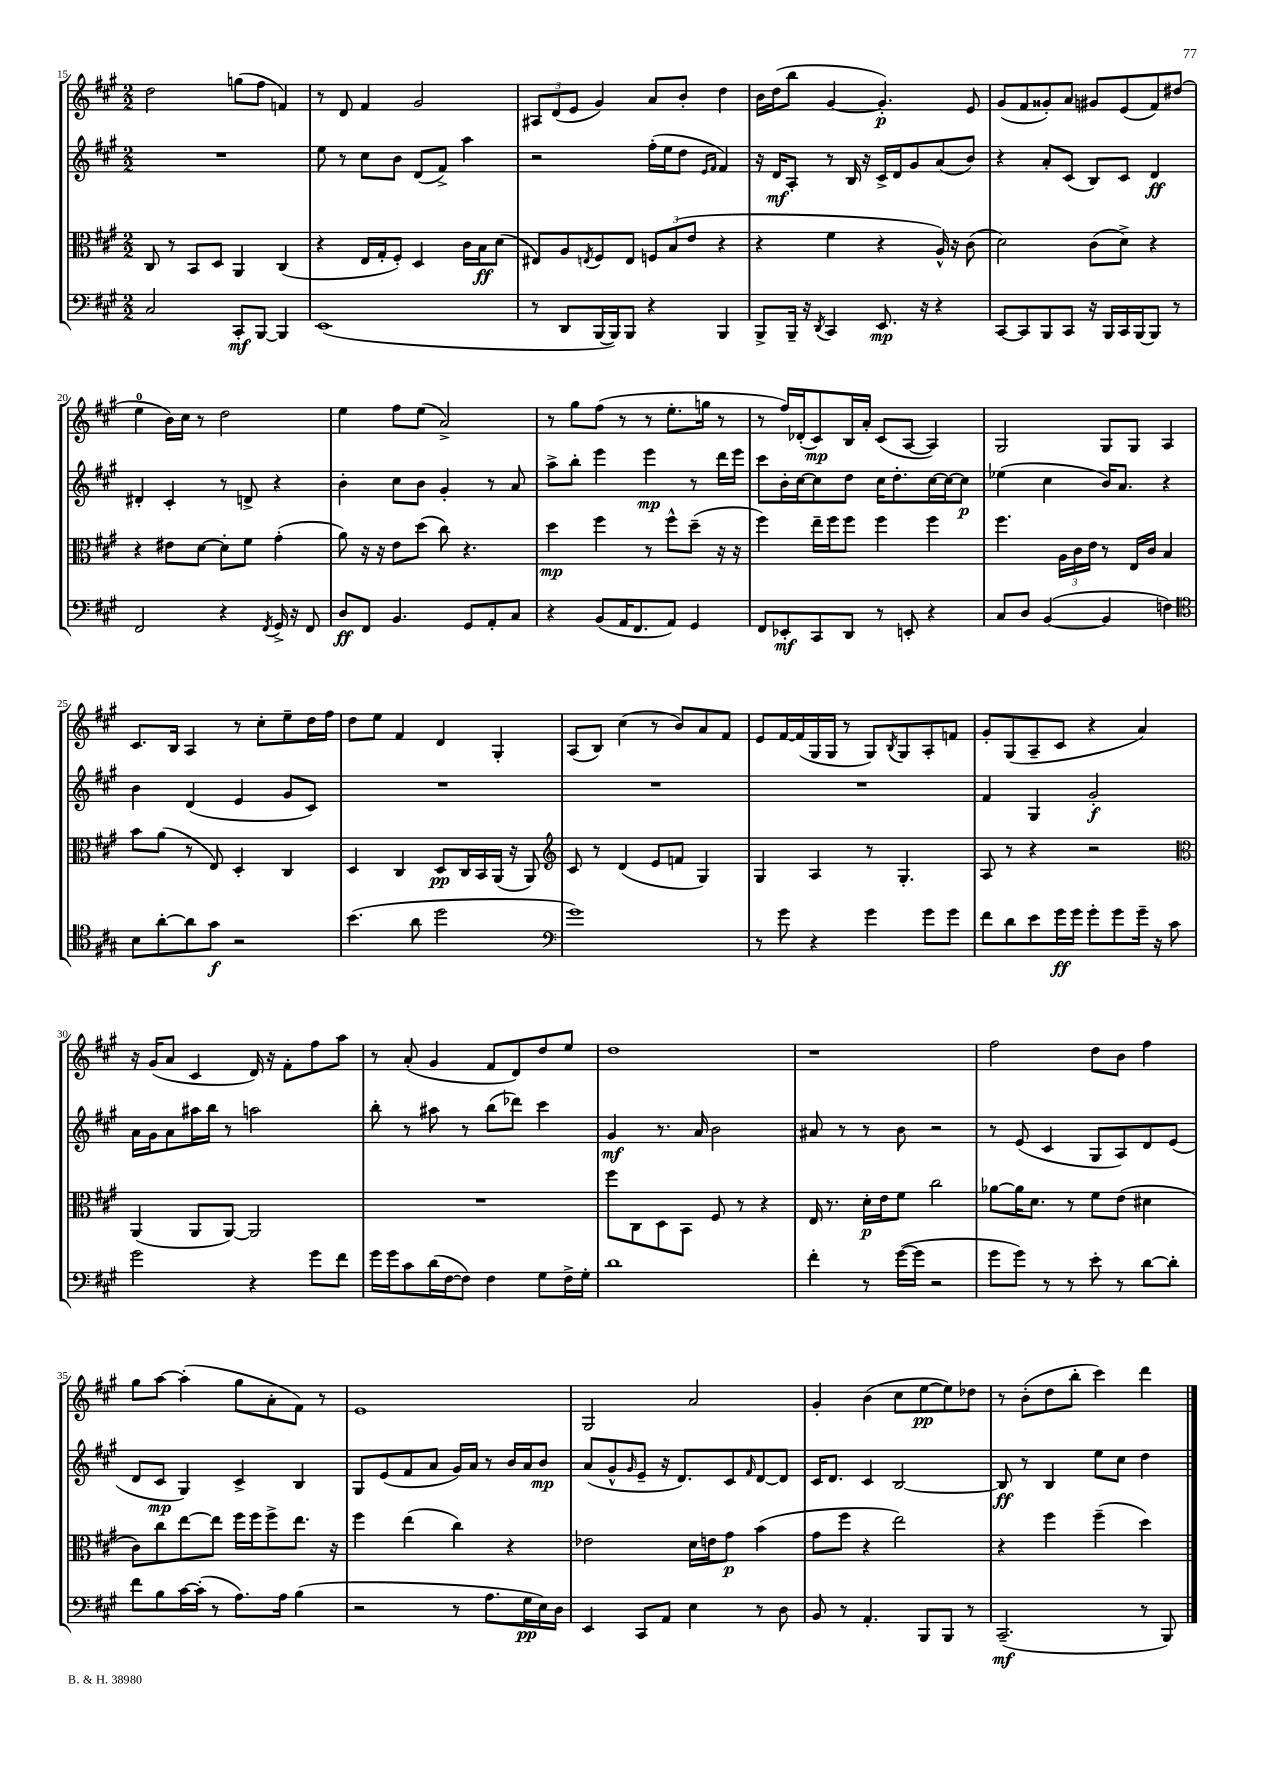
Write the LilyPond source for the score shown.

<<
\new StaffGroup <<
\new Staff = "s0" {
    \clef treble \key a \major \numericTimeSignature \time 2/2
    d''2 g''8( fis''8 f'4) |
    r8 d'8 fis'4 gis'2 |
    \tuplet 3/2 { ais8 d'8( e'8 } gis'4) a'8 b'8-. d''4 |
    b'16 d''16( b''8 gis'4~ gis'4.-.\p) e'8 |
    gis'8( fis'8 gisis'8-.) a'8 gis'8 e'8( fis'8) dis''8( |
    e''4-0 b'16) cis''16 r8 d''2 |
    e''4 fis''8 e''8( a'2->) |
    r8 gis''8 fis''8( r8 r8 e''8.-. g''16 r8 |
    r8 fis''16) des'16-.( cis'8\mp) b16 a'16-. cis'8( a8~ a4) |
    gis2 gis8 gis8 a4 |
    cis'8. b16 a4 r8 cis''8-. e''8-- d''16 fis''16 |
    d''8 e''8 fis'4 d'4 gis4-. |
    a8( b8) cis''4( r8 b'8) a'8 fis'8 |
    e'8 fis'16~ fis'16( gis16 gis16 r8 gis8) \acciaccatura { b8 } gis8 a8-. f'8 |
    gis'8-. gis8( a8-- cis'8 r4 a'4) |
    r16 gis'16( a'8 cis'4 d'16) r16 fis'8-. fis''8 a''8 |
    r8 a'8-.( gis'4 fis'8 d'8) d''8 e''8 |
    d''1 |
    r1 |
    fis''2 d''8 b'8 fis''4 |
    gis''8 a''8~ a''4-.( gis''8 a'8-. fis'8) r8 |
    e'1 |
    gis2 a'2 |
    gis'4-. b'4( cis''8 e''8~\pp e''8) des''8 |
    r8 b'8-.( d''8 b''8-. cis'''4) d'''4 \bar "|." |
}
\new Staff = "s1" {
    \clef treble \key a \major \numericTimeSignature \time 2/2
    R1 |
    e''8 r8 cis''8 b'8 d'8( fis'8->) a''4 |
    r2 fis''16-.( e''16 d''8 \grace { e'16 fis'16 } fis'4) |
    r16 d'16\mf a8-. r8 b16 r16 cis'16-> d'16 gis'8 a'8( b'8) |
    r4 a'8-. cis'8( b8) cis'8 d'4\ff |
    dis'4-. cis'4-. r8 d'8-> r4 |
    b'4-. cis''8 b'8 gis'4-. r8 a'8 |
    a''8-> b''8-. e'''4 e'''4\mp r8 d'''16 e'''16 |
    cis'''8 b'16-. cis''16~ cis''8 d''8 cis''16 d''8.-. cis''16~ cis''16~ cis''8\p |
    ees''4( cis''4 b'16) a'8. r4 |
    b'4 d'4( e'4 gis'8 cis'8) |
    R1 |
    R1 |
    R1 |
    fis'4 gis4 gis'2-.\f |
    a'16 gis'16 a'8 ais''16 b''16 r8 a''2 |
    b''8-. r8 ais''8 r8 b''8( des'''8) cis'''4 |
    gis'4\mf r8. a'16 b'2 |
    ais'8 r8 r8 b'8 r2 |
    r8 e'8( cis'4 gis8 a8) d'8 e'8( |
    d'8 cis'8\mp gis4) cis'4-> b4 |
    gis8 e'8( fis'8 a'8 gis'16) a'16 r8 b'16 a'16 b'8\mp |
    a'8( gis'8-^ \grace { gis'16 } e'8-- r16 d'8.) cis'8 \grace { fis'16 } d'8~ d'8 |
    cis'16 d'8. cis'4 b2~ |
    b8\ff r8 b4 e''8 cis''8 d''4 \bar "|." |
}
\new Staff = "s2" {
    \clef alto \key a \major \numericTimeSignature \time 2/2
    cis8 r8 b,8 d8 a,4 cis4( |
    r4 e16 gis16-. fis8-.) d4 cis'16 b16\ff d'8( |
    eis8) a8 \acciaccatura { e8 } fis8 e8 \tuplet 3/2 { f8 b8( e'8 } r4 |
    r4 fis'4 r4 a16-^) r16 cis'8( |
    d'2) cis'8( d'8->) r4 |
    r4 eis'8 d'8~ d'8-. fis'8 gis'4-.( |
    a'8) r16 r16 e'8 d''8( cis''8) r4. |
    d''4\mp fis''4 r8 fis''8-^ d''8--( r16 r16 |
    fis''4) e''16-- fis''16 fis''8 fis''4 fis''4 |
    fis''4. \tuplet 3/2 { a16 cis'16 e'16 } r8 e16 cis'16 b4 |
    b'8 a'8( r8 e8) d4-. cis4 |
    d4 cis4 d8\pp cis16 b,16 a,16( r16 a,8) |
    \clef treble cis'8 r8 d'4( e'8 f'8 gis4) |
    gis4 a4 r8 gis4.-. |
    a8 r8 r4 r2 |
    \clef alto a,4( a,8 a,8~) a,2 |
    R1 |
    fis''8 cis8 d8 b,8 fis8 r8 r4 |
    e16 r8. d'16-.\p e'16 fis'8 cis''2 |
    aes'8~ aes'16 d'8. r8 fis'8 e'8( dis'4 |
    cis'8) cis''8 e''8~ e''8 fis''16 fis''16 fis''8-> e''8. r16 |
    fis''4 e''4( cis''4) r4 |
    ees'2 d'16 e'16 gis'8\p b'4( |
    gis'8 fis''8 r4 e''2) |
    r4 fis''4 fis''4--( d''4) \bar "|." |
}
\new Staff = "s3" {
    \clef bass \key a \major \numericTimeSignature \time 2/2
    cis2 cis,8-.\mf b,,8~ b,,4 |
    e,1( |
    r8 d,8 b,,16~ b,,16) b,,8 r4 b,,4 |
    b,,8-> b,,16-- r16 \acciaccatura { d,8 } cis,4 e,8.\mp r16 r4 |
    cis,8~ cis,8 b,,8 cis,8 r16 b,,16 cis,16 b,,16~ b,,8 r8 |
    fis,2 r4 \acciaccatura { fis,8 } gis,16-> r16 fis,8 |
    d8\ff fis,8 b,4. gis,8 a,8-. cis8 |
    r4 b,8( a,16 fis,8. a,8) gis,4 |
    fis,8 ees,8-.\mf cis,8 d,8 r8 e,8-. r4 |
    cis8 d8 b,4~( b,4 f4) |
    \clef tenor b8 a'8~-. a'8 gis'8\f r2 |
    b'4.( a'8 d''2 |
    \clef bass gis'1) |
    r8 gis'8 r4 gis'4 gis'8 gis'8 |
    fis'8 d'8 e'8 gis'16\ff gis'16 gis'8-. gis'8 gis'16-- r16 cis'8 |
    gis'2 r4 gis'8 fis'8 |
    gis'16 gis'16 cis'8 d'16( fis16~ fis8) fis4 gis8 fis16-> gis16-. |
    d'1 |
    fis'4-. r8 gis'16~( gis'16 r2 |
    gis'8 gis'8) r8 r8 e'8-. r8 d'8~ d'8-. |
    fis'8 b8 cis'16~ cis'16-.( r8 a8.) a16 b4( |
    r2 r8 a8. gis16\pp e16) d16 |
    e,4 cis,8 a,8 e4 r8 d8 |
    b,8 r8 a,4.-. b,,8 b,,8 r8 |
    cis,2.--\mf( r8 b,,8) \bar "|." |
}
>>
>>
\layout { \context { \Score currentBarNumber = #15 } }
